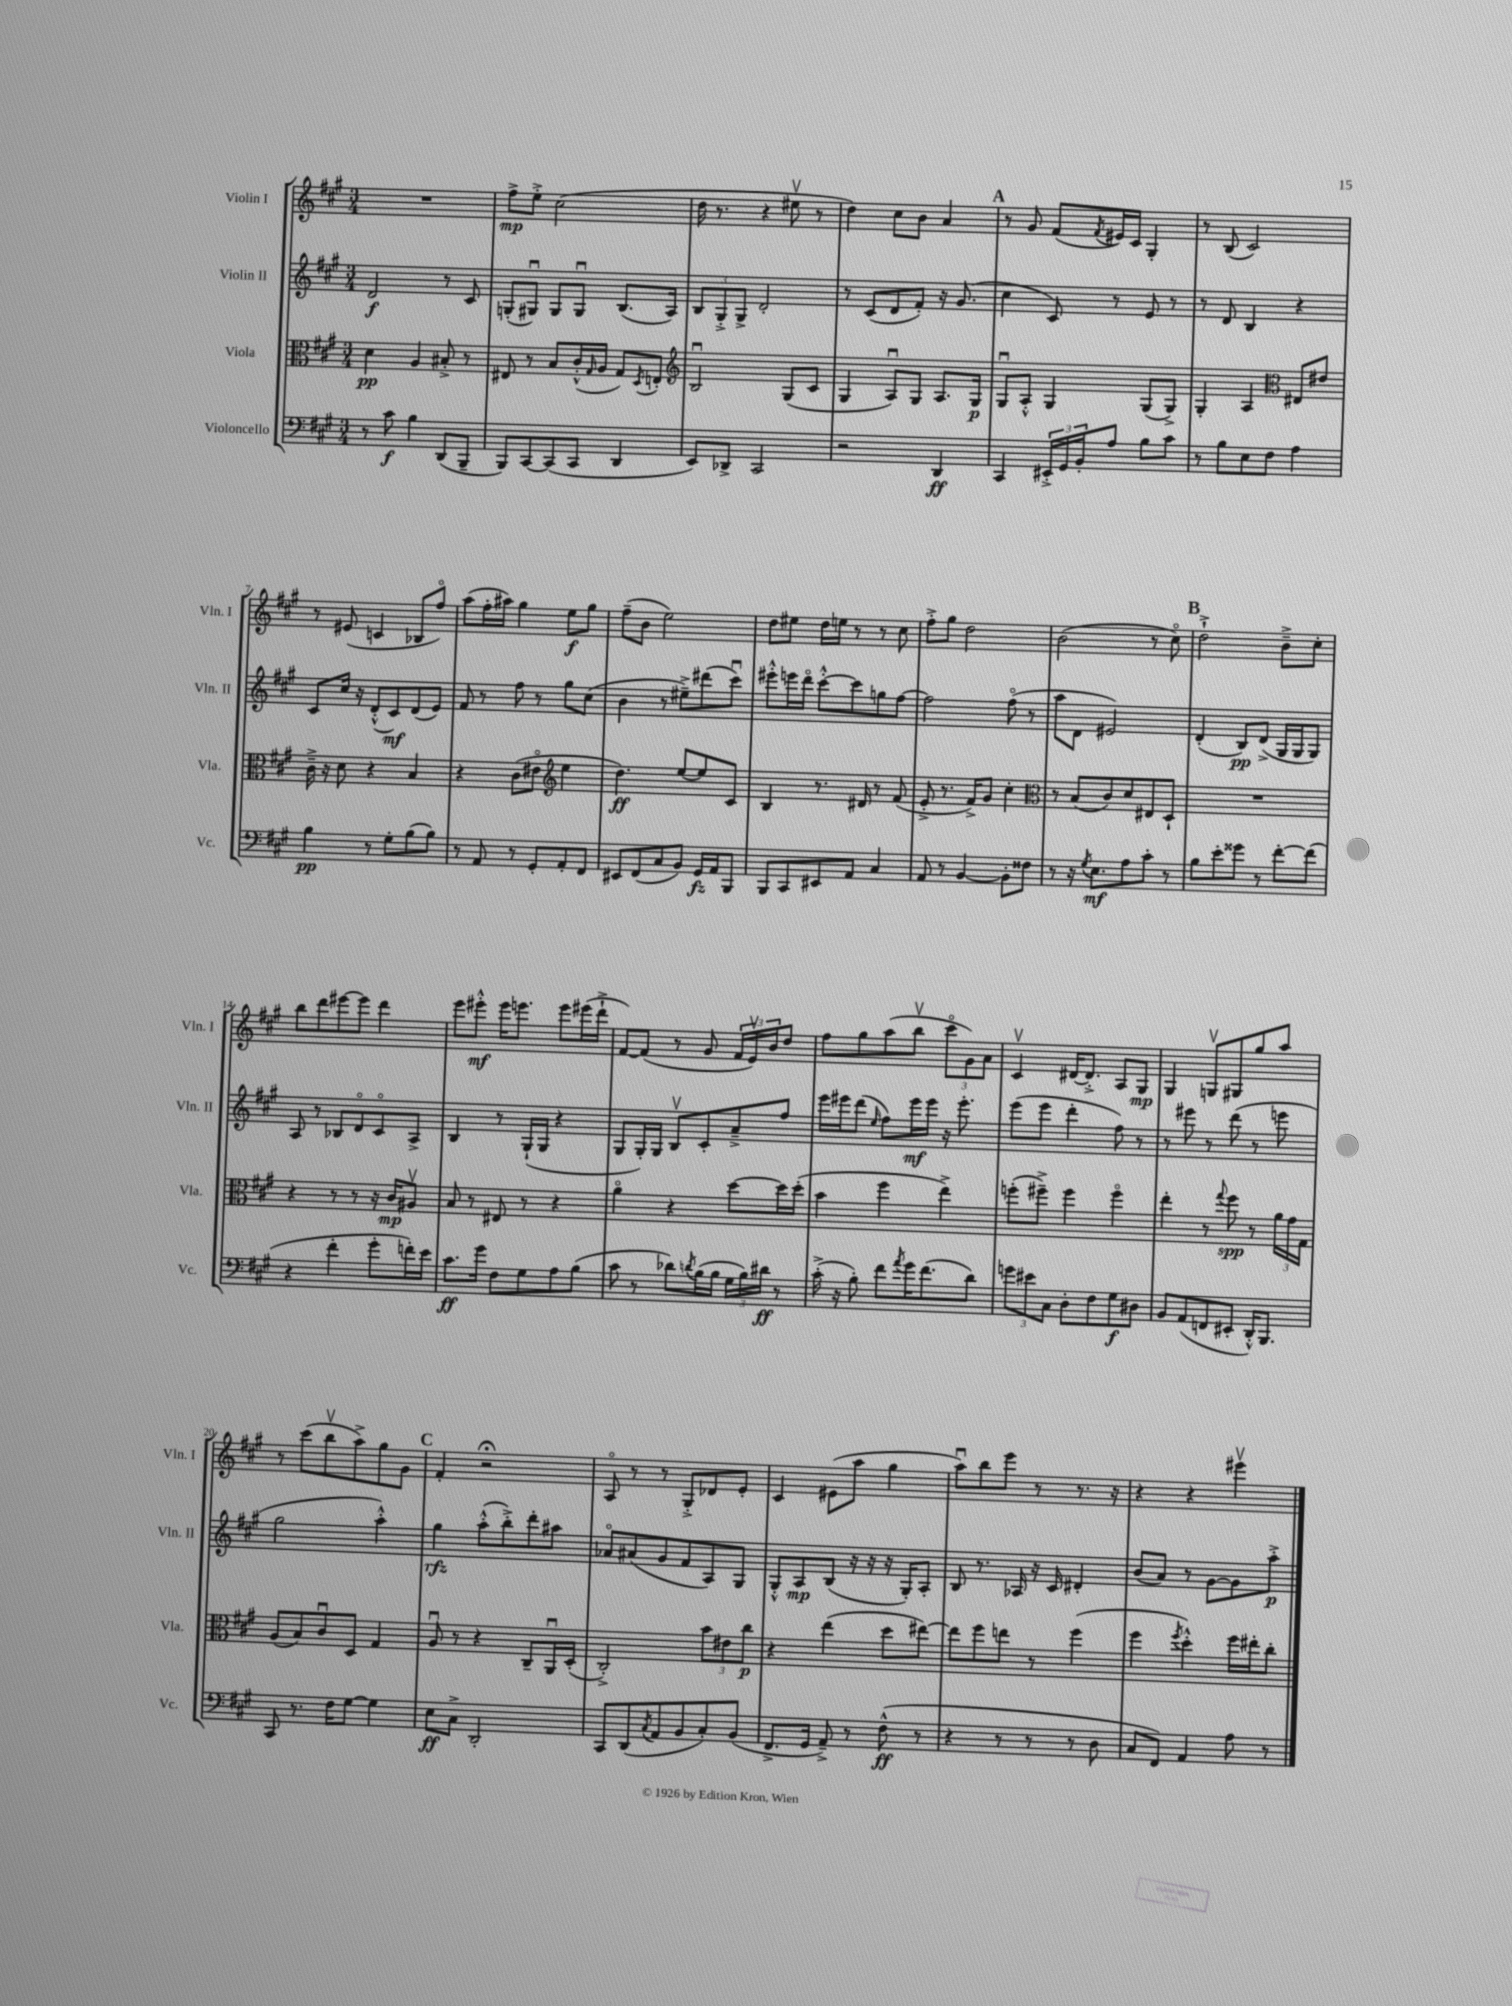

**kern	**kern	**kern	**kern
*staff4	*staff3	*staff2	*staff1
*clefF4	*clefC3	*clefG2	*clefG2
*k[f#c#g#]	*k[f#c#g#]	*k[f#c#g#]	*k[f#c#g#]
*M3/4	*M3/4	*M3/4	*M3/4
8r	4d\	2d/	2.r
8c#\	.	.	.
4B\	4A/	.	.
(8DD/L	8B#'^/	8r	.
8BBB~/J	8r	8c#/	.
=	=	=	=
8BBB/L)	8E#/	(8G'/L	8ff#^\L
[8CC#/	8r	8G#u/J)	8ee'^\J
(8CC#/]	8B/L	8G#/L	(2cc#\
8CC#/J	(16c#'^^/L	8G#u/J	.
.	16qqG#/	.	.
.	16A/JJ	.	.
4DD/	8G#/L)	(8.B/L	.
.	8qD/	.	.
.	8E'/J	.	.
.	.	16A/Jk)	.
=	=	=	=
*	*clefG2	*	*
8EE/L)	2Bu/	12B/L	16dd\
.	.	.	8.r
.	.	12G#'^/	.
8DD-^/J	.	.	.
.	.	12G#^/J	.
2CC#/	.	2d'/	4r
.	(8G#/L	.	8ee#v\
.	8c#/J	.	8r
=	=	=	=
2r	4G#/	8r	4dd\)
.	.	(8c#/L	.
.	8Au/L)	8d/	8cc#\L
.	8G#/J	8f#'/J)	8b\J
4DD/	8.A/L	16r	4a/
.	.	(8.g#/	.
.	16G#/Jk	.	.
=	=	=	=
4CC#/	8G#u/L	4cc#\	8r
.	8A'^^/J	.	8g#/
24EE#'^/LL	4G#/	8c#/)	(8f#/L
24GG#/	.	.	.
24BB'/J	.	.	.
.	.	.	8qf#/
8A/J	.	8r	16e#/L)
.	.	.	16c#/JJ
8B\L	(8G#/L	8e/	4G#'/
8c#\J	8G#^/J)	8r	.
=	=	=	=
8r	4G#'/	8r	8r
8B\L	.	8d/	(8B/
8E\	4A/	4B/	2c#/)
8F#\J	.	.	.
*	*clefC3	*	*
4A\	8E#/L	4r	.
.	8e#/J	.	.
=	=	=	=
4B\	16c#~^\	8c#/L	8r
.	16r	.	.
.	8d\	16cc#/Jk	(8e#/
.	.	16r	.
8r	4r	(8d'^^/L	4c/
8G#'\L	.	8c#/)	.
(8B\	4B/	(8d/	8B-/L
8B\J)	.	8e/J)	8ff#o/J)
=	=	=	=
8r	4r	8f#/	(8aa\L
8AA/	.	8r	16ff#'\L
.	.	.	16aa#\JJ)
8r	(8c#\L	8ff#\	4gg#\
8GG#'/L	8e#o\J	8r	.
*	*clefG2	*	*
8AA'/	4ee\	8gg#\L	8ee\L
8FF#/J	.	(8cc#\J	8gg#\J
=	=	=	=
8EE#/L	4.dd\)	4b\	(8ff#~\L
(8FF#/	.	.	8b\J
8C#/	.	8r	2ee\)
8BB/J)	[8ee/L	8ee#~^\L)	.
16GG#/LL	8ee/]	(8ddd#\	.
16AA/J	.	.	.
8BBB/J	8c#/J	8ccc#u\J)	.
=	=	=	=
8BBB/L	4B/	8eee#'^^\L	8dd\L
8CC#/	.	16eee\L	8ee#\J
.	.	16dddo\JJ	.
8EE#/	8.r	[8ccc#'^^\L	16dd\LL
.	.	.	16ee\JJ
8AA/J	.	8ccc#\]	8r
.	16d#/	.	.
4C#/	8r	8gg\	8r
.	(8f#/	[8ff#\J	8cc#\
=	=	=	=
8AA/	8e'^/	2ff#\]	8ff#'^\L
8r	8.r	.	8gg#\J
[4BB/	.	.	2dd\
.	16f#^/LK)	.	.
.	8g#/J	.	.
8BB'\]L	4cc#'\	(8ff#o\	.
8F##\J	.	8r	.
=	=	=	=
*	*clefC3	*	*
8r	8r	8aa\L	(2b\
16r	(8B/L	8d\J	.
8qG#/	.	.	.
8.E\L	.	.	.
.	8c#/)	2e#/)	.
8A\	8d/	.	.
8c#'\J	8E#/	.	8r
8r	8D`/J	.	8cc#o\)
=	=	=	=
8B\L	2.r	(4d'/	2dd`^\
8e'\	.	.	.
8g##\J	.	8B/L)	.
8r	.	(8d^/J	.
[8f#'\L	.	16G#/LL	8b~^\L
.	.	16G#/J	.
(8f#\]J	.	8G#/J)	8cc#'\J
=	=	=	=
4r	4r	8A/	8bb\L
.	.	8r	8ddd\
4f#'\	8r	8B-/L	[8eee#\
.	8r	8do/	8eee#\]J
8g#'\L	16r	8c#o/	4ddd\
.	16c#/LK	.	.
16f'\L)	8A#v/J	8A^/J	.
16e\JJ	.	.	.
=	=	=	=
8.c#\L	8B/	4B/	8eee\L
.	8r	.	8eee#'^^\J
16g#\Jk	.	.	.
8F#\L	8E#/	8r	16eee#\LK
.	.	.	8.eee\J
8G#\	8r	(16G#`/LL	.
.	.	16G#/JJ	.
8A\	4r	4r	8eee\L
(8B\J	.	.	(16eee#\L
.	.	.	16ddd`^\JJ
=	=	=	=
8c#\	4ao\	8G#/L	[8f#/L)
8r	.	16G#'/L)	(8f#/]J
.	.	16G#/JJ	.
8d-\L)	4r	8Bv/L	8r
8qd/	.	.	.
(16B\L	.	8c#'/	8g#/
16B\JJ	.	.	.
24G#\LL	[8dd\L	8a~^/	24f#/LL
24B\)	.	.	24ev/)
24d#\JJ	.	.	24b/J
8r	16dd\]L	8ff#/J	8dd/J
.	(16dd'\JJ	.	.
=	=	=	=
(16c#'^\	4b\	16eee\LL	8ff#\L
16r	.	16eee#\J	.
8B'\)	.	(8ddd\J	8gg#\
.	.	16qqee/	.
8f#\L	4ff#\	8ff#\L)	(8aa\
8qa/	.	.	.
16g#\K	.	16eee#\L	8bbv\J
(8.f#\	.	16eee#\JJ	.
.	4ee^\)	16r	12ccc#o\L
.	.	8.eee#'\	.
.	.	.	12g#\)
8d\J)	.	.	.
.	.	.	12a\J
=	=	=	=
12g\L	(8ff'\L	(8eee\L	4c#v/
12e#\	.	.	.
.	8ff#~^\J)	8eee\J	.
12C#\J	.	.	.
8D'\L	4ff#\	4ddd'\	[16d#/LK
.	.	.	8.d#'^/]J
8F#\	.	.	.
8G#\	4ff#o\	8ff#\)	8A/L
8D#\J	.	8r	8G#/J
=	=	=	=
8BB/L	4ee'\	8r	4G#/
(8AA/	.	8eee#\	.
8FF/	8r	8r	8Gv/L
.	8qqgg#/	.	.
8EE#'/J	8ff#\	(8ddd\	8G#/
16DD'^^/LK)	8r	8r	8gg#/
8.BBB/J	.	.	.
.	24a\LL	8eee\	8aa/J
.	24g#\	.	.
.	24G#\JJ	.	.
=	=	=	=
8CC#/	(8A/L	2gg#\	8r
8.r	8B/)	.	(8ccc#\L
.	8c#u/	.	8bbv\
16F#\LK	.	.	.
[8G#\J	8D/J	.	8aa^\)
4G#\]	4G#/	4aa'^^\)	8gg#\
.	.	.	8g#\J
=	=	=	=
8E\L	8Au/	4gg#\	4f#'/
8C#^\J	8r	.	.
2DD'/	4r	(8aa'^^\L	2r;
.	.	8bb'^\)	.
.	8C#~/L	8ddd'\	.
.	16AAu/L	8aa#\J	.
.	(16D'/JJ	.	.
=	=	=	=
8CC#/L	2C#'^/)	8a-o/L	8Ao/
(8DD/	.	(8a#/	8r
8qC#/	.	.	.
8AA/	.	8g#/	8r
8BB/	.	8f#/	8G#'^/L
8C#'/)	12b\L	8A/)	8d-/
.	12e#\	.	.
(8BB/J	.	8G#/J	8e'/J
.	12cc#\J	.	.
=	=	=	=
8.FF#^/L	4r	8G#'^^/L	4c#/
.	.	8A/	.
16GG#/Jk	.	.	.
8AA~^/)	(4ee\	(8B/J	(8e#\L
8r	.	16r	8aa\J
.	.	16r	.
(8F#^^\	8dd\L	16r	4gg#\
.	.	16G#'/LK)	.
8r	[8ee#\J)	8A'/J	.
=	=	=	=
4r	8ee#\]L	8B/	8aau\L)
.	8ff#\	8.r	8bb\
8r	8ee\J	.	8eee\J
.	.	16A-/	.
8r	8r	16r	8r
.	.	16c#/	.
8r	(4ff#\	4d#'/	8.r
8D\	.	.	.
.	.	.	16r
=	=	=	=
8C#/L	4ff#\	(8b/L	4r
8FF#/J)	.	8a/J)	.
.	8qff#/	.	.
4AA/	4dd'^^\)	8r	4r
.	.	[8g#\L	.
8A\	16ff#\LL	8g#\]	4eee#v\
.	16ee#'\J	.	.
8r	8cc#'\J	8aa'^\J	.
==	==	==	==
*-	*-	*-	*-
